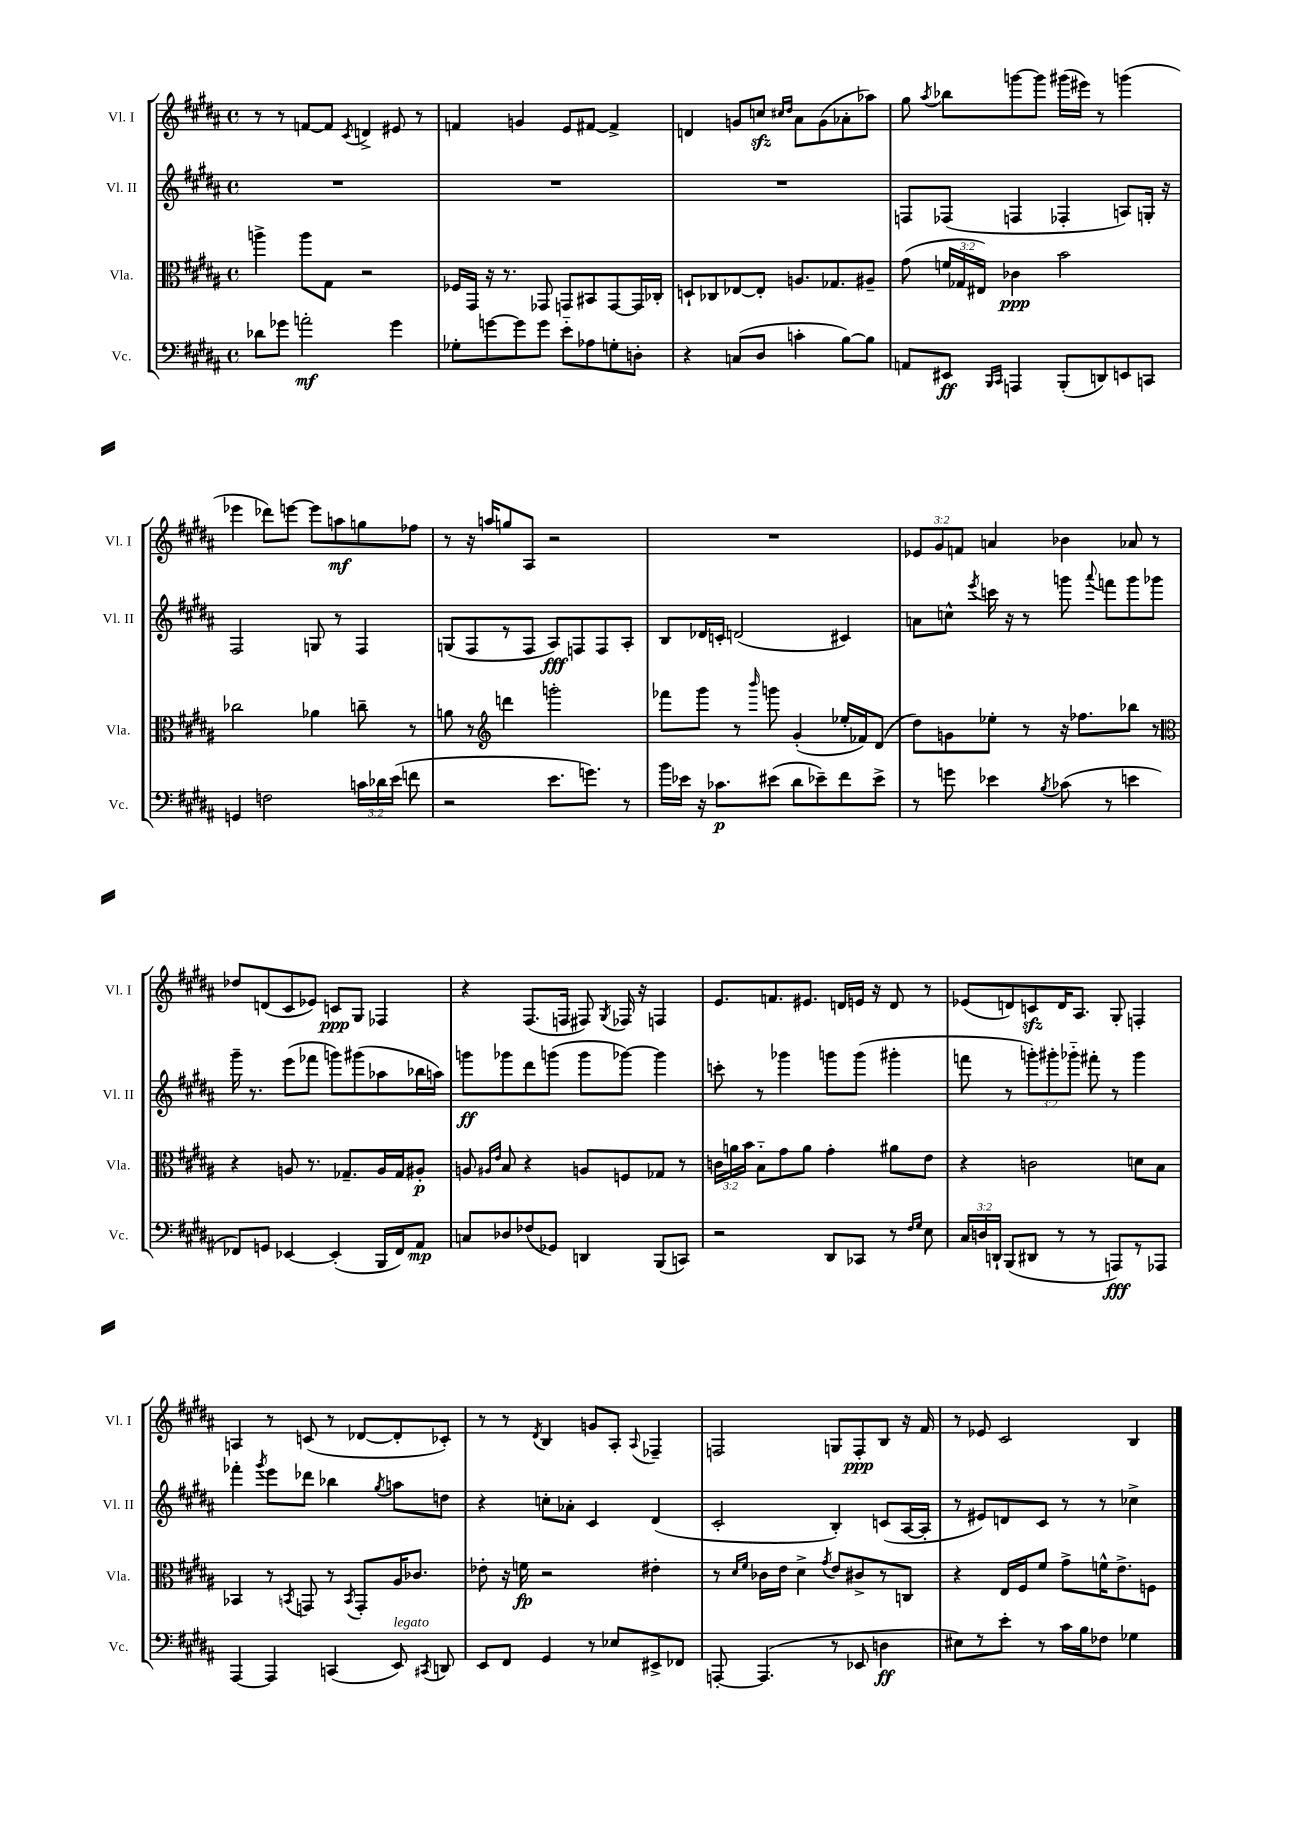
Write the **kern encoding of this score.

**kern	**dynam	**kern	**dynam	**kern	**dynam	**kern	**dynam
*part4	*part4	*part3	*part3	*part2	*part2	*part1	*part1
*staff4	*staff4	*staff3	*staff3	*staff2	*staff2	*staff1	*staff1
*I"Vc.	*	*I"Vla.	*	*I"Vl. II	*	*I"Vl. I	*
*I'Vc.	*	*I'Vla.	*	*I'Vl. II	*	*I'Vl. I	*
*clefF4	*	*clefC3	*	*clefG2	*	*clefG2	*
*k[f#c#g#d#a#]	*	*k[f#c#g#d#a#]	*	*k[f#c#g#d#a#]	*	*k[f#c#g#d#a#]	*
*M4/4	*	*M4/4	*	*M4/4	*	*M4/4	*
*met(c)	*	*met(c)	*	*met(c)	*	*met(c)	*
=78	=78	=78	=78	=78	=78	=78	=78
8d-X\L	.	4aan^\	.	1r	.	8r	.
8g-X\J	.	.	.	.	.	8r	.
2an'\	mf	8aa\L	.	.	.	[8fn/L	.
.	.	8G#\J	.	.	.	8f/J]	.
.	.	.	.	.	.	8qc#/	.
.	.	2r	.	.	.	4dn^/	.
4g-\	.	.	.	.	.	8e#X/	.
.	.	.	.	.	.	8r	.
=79	=79	=79	=79	=79	=79	=79	=79
8G-X'\L	.	16F-X/LL	.	1r	.	4fn/	.
.	.	16GG#/JJ	.	.	.	.	.
[8gn\	.	16r	.	.	.	.	.
.	.	8.r	.	.	.	.	.
8g\]	.	.	.	.	.	4gn/	.
8g\J	.	8GG-X/	.	.	.	.	.
8e\L	.	8GGn/L	.	.	.	8e/L	.
8A-X\	.	8BB#X/	.	.	.	[8f#X/J	.
8Gn'\	.	[8GG/	.	.	.	4f#^/]	.
8Dn'\J	.	16GG/L]	.	.	.	.	.
.	.	16C-X'/JJ	.	.	.	.	.
=80	=80	=80	=80	=80	=80	=80	=80
4r	.	8Dn`/L	.	1r	.	4dn/	.
.	.	8C-X/	.	.	.	.	.
(8Cn/L	.	[8E-X/	.	.	.	8gn/L	.
8D#/J	.	8E-'/J]	.	.	.	8ccnzz/J	.
.	.	.	.	.	.	16qqcc#X/LL	.
.	.	.	.	.	.	16qqdd#/JJ	.
4cn'\	.	8.An/L	.	.	.	8a#\L	.
.	.	.	.	.	.	(8g\	.
.	.	8.G-X/	.	.	.	.	.
[8B\L)	.	.	.	.	.	8a-X'\	.
8B\J]	.	8A#X~/J	.	.	.	8aa-X\J)	.
=81	=81	=81	=81	=81	=81	=81	=81
8AAn/L	.	(8g#\	.	8Fn/L	.	8gg#\	.
.	.	.	.	.	.	8qaa#/	.
8EE#X/J	ff	24fn/LL	.	(8F-X/J	.	8bb-X\L	.
.	.	24G-X/	.	.	.	.	.
.	.	24E#X/JJ)	.	.	.	.	.
16qqBBB/LL	.	.	.	.	.	.	.
16qqCC#/JJ	.	.	.	.	.	.	.
4AAAn/	.	4c-X\	ppp	4Fn/	.	[8gggn\	.
.	.	.	.	.	.	8ggg\J]	.
(8BBB'/L	.	2b\	.	4F-X'/	.	(16ggg#X\LL	.
.	.	.	.	.	.	16eee#X\JJ)	.
8DDn/)	.	.	.	.	.	8r	.
8EEn/	.	.	.	8An/L)	.	(4gggn\	.
8CCn/J	.	.	.	16Gn'/Jk	.	.	.
.	.	.	.	16r	.	.	.
!!LO:LB:g=z
=82	=82	=82	=82	=82	=82	=82	=82
4GGn/	.	2cc-X\	.	2F#/	.	4eee-X\	.
2Fn\	.	.	.	.	.	8ddd-X\L)	.
.	.	.	.	.	.	[8eeen\J	.
.	.	4a-X\	.	8Gn/	.	8eee\L]	.
.	.	.	.	8r	.	8aan\	mf
24cn\LL	.	8ccn~\	.	4F#/	.	8ggn\	.
24d-X\	.	.	.	.	.	.	.
(24e\JJ	.	.	.	.	.	.	.
8fn\	.	8r	.	.	.	8ff-X\J	.
=83	=83	=83	=83	=83	=83	=83	=83
2r	.	8an\	.	(8Gn/L	.	8r	.
.	.	8r	.	8F#/	.	16r	.
.	.	.	.	.	.	16aan/KL	.
*	*	*clefG2	*	*	*	*	*
.	.	4dddn\	.	8r	.	8ggn/	.
.	.	.	.	8F#/J	.	8A#/J	.
8.e\L	.	2gggn'\	.	8A#/L)	fff	2r	.
.	.	.	.	8Fn/	.	.	.
8.gn\J)	.	.	.	.	.	.	.
.	.	.	.	8F/	.	.	.
8r	.	.	.	8A#'/J	.	.	.
=84	=84	=84	=84	=84	=84	=84	=84
16b\LL	.	8fff-X\L	.	8B/L	.	1r	.
16e-X\JJ	.	.	.	.	.	.	.
16r	.	8ggg#\J	.	16d-X/L	.	.	.
8.c-X\L	p	.	.	16cn'/JJ	.	.	.
.	.	8r	.	(2dn/	.	.	.
.	.	16qqbbb/	.	.	.	.	.
(8e#X\J	.	8gggn\	.	.	.	.	.
8d#\L	.	(4g#'/	.	.	.	.	.
8e-X~\)	.	.	.	.	.	.	.
8f#\	.	16ee-X'/LL	.	4c#X/)	.	.	.
.	.	16f-X/J)	.	.	.	.	.
8e-^\J	.	(8d#/J	.	.	.	.	.
=85	=85	=85	=85	=85	=85	=85	=85
8r	.	8dd#\L)	.	8an\L	.	12e-X/L	.
.	.	.	.	.	.	12g#/	.
8gn\	.	8gn\	.	8ccn^^\J	.	.	.
.	.	.	.	.	.	12fn/J	.
.	.	.	.	8qeee/	.	.	.
4e-X\	.	8ee-X'\J	.	16cccn\	.	4an/	.
.	.	.	.	16r	.	.	.
.	.	8r	.	8r	.	.	.
8qB/	.	.	.	.	.	.	.
(8c-X\	.	16r	.	8gggn\	.	4b-X\	.
.	.	8.ff-X\L	.	.	.	.	.
.	.	.	.	8qqaaa#/	.	.	.
8r	.	.	.	8fffn\L	.	.	.
4en\	.	8bb-X\J	.	8ggg\	.	8a-X/	.
.	.	8r	.	8ggg-X\J	.	8r	.
!!LO:LB:g=z
=86	=86	=86	=86	=86	=86	=86	=86
*	*	*clefC3	*	*	*	*	*
8FF-X/L)	.	4r	.	16ggg#~\	.	8dd-X/L	.
.	.	.	.	8.r	.	.	.
8GGn/J	.	.	.	.	.	(8dn/	.
[4EE-X/	.	8An/	.	(8eee\L	.	8c#/	.
.	.	8.r	.	8fff-X\J	.	8e-X/J)	.
(4EE-'/]	.	.	.	8gggn\L)	.	8cn/L	ppp
.	.	8.G-X~/L	.	.	.	.	.
.	.	.	.	(8ggg#X\	.	8G#/J	.
16BBB/LL	.	16A/L	.	8aa-X\	.	4F-X/	.
16FF-/J)	.	16G-/J	.	.	.	.	.
8AA#/J	mp	8A#X'/J	p	16bb-X\L	.	.	.
.	.	.	.	16aan\JJ)	.	.	.
=87	=87	=87	=87	=87	=87	=87	=87
8Cn/L	.	8An/	.	8gggn\L	ff	4r	.
.	.	16qqA#X/LL	.	.	.	.	.
.	.	16qqe/JJ	.	.	.	.	.
8D-X/	.	8B/	.	8ggg-X\	.	.	.
(8F-X/	.	4r	.	8ddd#\	.	(8.F#/L	.
8GG-X/J)	.	.	.	(8gggn\J	.	.	.
.	.	.	.	.	.	16Fn/Jk	.
4DDn/	.	8An/L	.	8ggg\L	.	8F#X/)	.
.	.	.	.	.	.	8qG#/	.
.	.	8Fn/	.	[8ggg-X\J)	.	16F-X/	.
.	.	.	.	.	.	16r	.
(8BBB/L	.	8G-X/J	.	4ggg-\]	.	4Fn/	.
8CCn/J)	.	8r	.	.	.	.	.
=88	=88	=88	=88	=88	=88	=88	=88
2r	.	24cn\LL	.	8cccn'\	.	8.e/L	.
.	.	24an\	.	.	.	.	.
.	.	24b\JJ	.	.	.	.	.
.	.	8B\L	.	8r	.	.	.
.	.	.	.	.	.	8.fn/	.
.	.	8g#\	.	4ggg-X\	.	.	.
.	.	8a\J	.	.	.	8.e#X/J	.
8DD#/L	.	4g#'\	.	8gggn\L	.	.	.
.	.	.	.	.	.	16dn/LL	.
8CC-X/J	.	.	.	(8ggg\J	.	16en/JJ	.
.	.	.	.	.	.	16r	.
8r	.	8a#X\L	.	4ggg#X'\	.	8d/	.
16qqF#/LL	.	.	.	.	.	.	.
16qqG#/JJ	.	.	.	.	.	.	.
8E\	.	8e\J	.	.	.	8r	.
=89	=89	=89	=89	=89	=89	=89	=89
24C#/LL	.	4r	.	8fffn\	.	(8e-X/L	.
24Dn/	.	.	.	.	.	.	.
24DDn`/JJ	.	.	.	.	.	.	.
(8BBB/L	.	.	.	8r	.	8dn/)	.
8DD#X/J	.	2cn\	.	12gggn'\L)	.	8cnzz/	.
.	.	.	.	12ggg#X'\	.	.	.
8r	.	.	.	.	.	16d/K	.
.	.	.	.	12ggg-X\J	.	.	.
.	.	.	.	.	.	8.A#/J	.
8r	.	.	.	8fff#X'\	.	.	.
8AAAn/L)	fff	.	.	8r	.	8G#'/	.
8r	.	8dn\L	.	4ggg-\	.	4Fn'/	.
8AAA-X/J	.	8B\J	.	.	.	.	.
!!LO:LB:g=z
=90	=90	=90	=90	=90	=90	=90	=90
[4AAA#/	.	4BB-X/	.	4fff-X'\	.	4An/	.
.	.	.	.	8qggg#/	.	.	.
4AAA#/]	.	8r	.	8eee\L	.	8r	.
.	.	8qBBn/	.	.	.	.	.
.	.	8GGn/	.	8ddd-X\J	.	(8cn/	.
(4CCn/	.	8r	.	4bb-X\	.	8r	.
.	.	8qBB/	.	.	.	.	.
.	.	8GG'/L	.	.	.	[8d-X/L	.
.	.	.	.	8qgg#/	.	.	.
!LO:TX:a:i:t=legato	!	!	!	!	!	!	!
8EE/)	.	16A#/K	.	8aan\L	.	8d-'/]	.
.	.	8.c-X/J	.	.	.	.	.
8qCC#X/	.	.	.	.	.	.	.
8DDn/	.	.	.	8ddn\J	.	8c-X'/J)	.
=91	=91	=91	=91	=91	=91	=91	=91
8EE/L	.	8e-X'\	.	4r	.	8r	.
8FF#/J	.	16r	.	.	.	8r	.
.	.	16fn\	fp	.	.	.	.
.	.	.	.	.	.	8qd#/	.
4GG#/	.	2r	.	8ccn'\L	.	4B/	.
.	.	.	.	8a-X'\J	.	.	.
8r	.	.	.	4c#/	.	8gn/L	.
8E-X/L	.	.	.	.	.	8A#'/J	.
.	.	.	.	.	.	8qqA#/	.
8EE#X^/	.	4e#X'\	.	(4d#/	.	4F-X~/	.
8FF-X/J	.	.	.	.	.	.	.
=92	=92	=92	=92	=92	=92	=92	=92
[8AAAn'/	.	8r	.	2c#'/	.	2Fn/	.
.	.	16qqd#/LL	.	.	.	.	.
.	.	16qqf#/JJ	.	.	.	.	.
(4.AAA/]	.	16c-X\LL	.	.	.	.	.
.	.	16e\JJ	.	.	.	.	.
.	.	4d#^\	.	.	.	.	.
.	.	8qg#/	.	.	.	.	.
8r	.	8e/L	.	4B'/)	.	8Gn/L	.
8EE-X/	.	8c#X^/	.	.	.	8F'/	ppp
4Dn\	ff	8r	.	(8cn/L	.	8B/J	.
.	.	8Cn/J	.	[16A#/L	.	16r	.
.	.	.	.	16A#'/JJ]	.	16f#/	.
=93	=93	=93	=93	=93	=93	=93	=93
8E#X\L)	.	4r	.	8r	.	8r	.
8r	.	.	.	8e#X/L)	.	8e-X/	.
8e'\J	.	16E/LL	.	8dn/	.	2c#/	.
.	.	16F#/J	.	.	.	.	.
8r	.	8f#/J	.	8c#/J	.	.	.
16c#\LL	.	8g#^\L	.	8r	.	.	.
16B\J	.	.	.	.	.	.	.
8F-X\J	.	16fn^^\K	.	8r	.	.	.
.	.	8.e^\	.	.	.	.	.
4G-X\	.	.	.	4cc-X^\	.	4B/	.
.	.	8Fn\J	.	.	.	.	.
==	==	==	==	==	==	==	==
*-	*-	*-	*-	*-	*-	*-	*-
